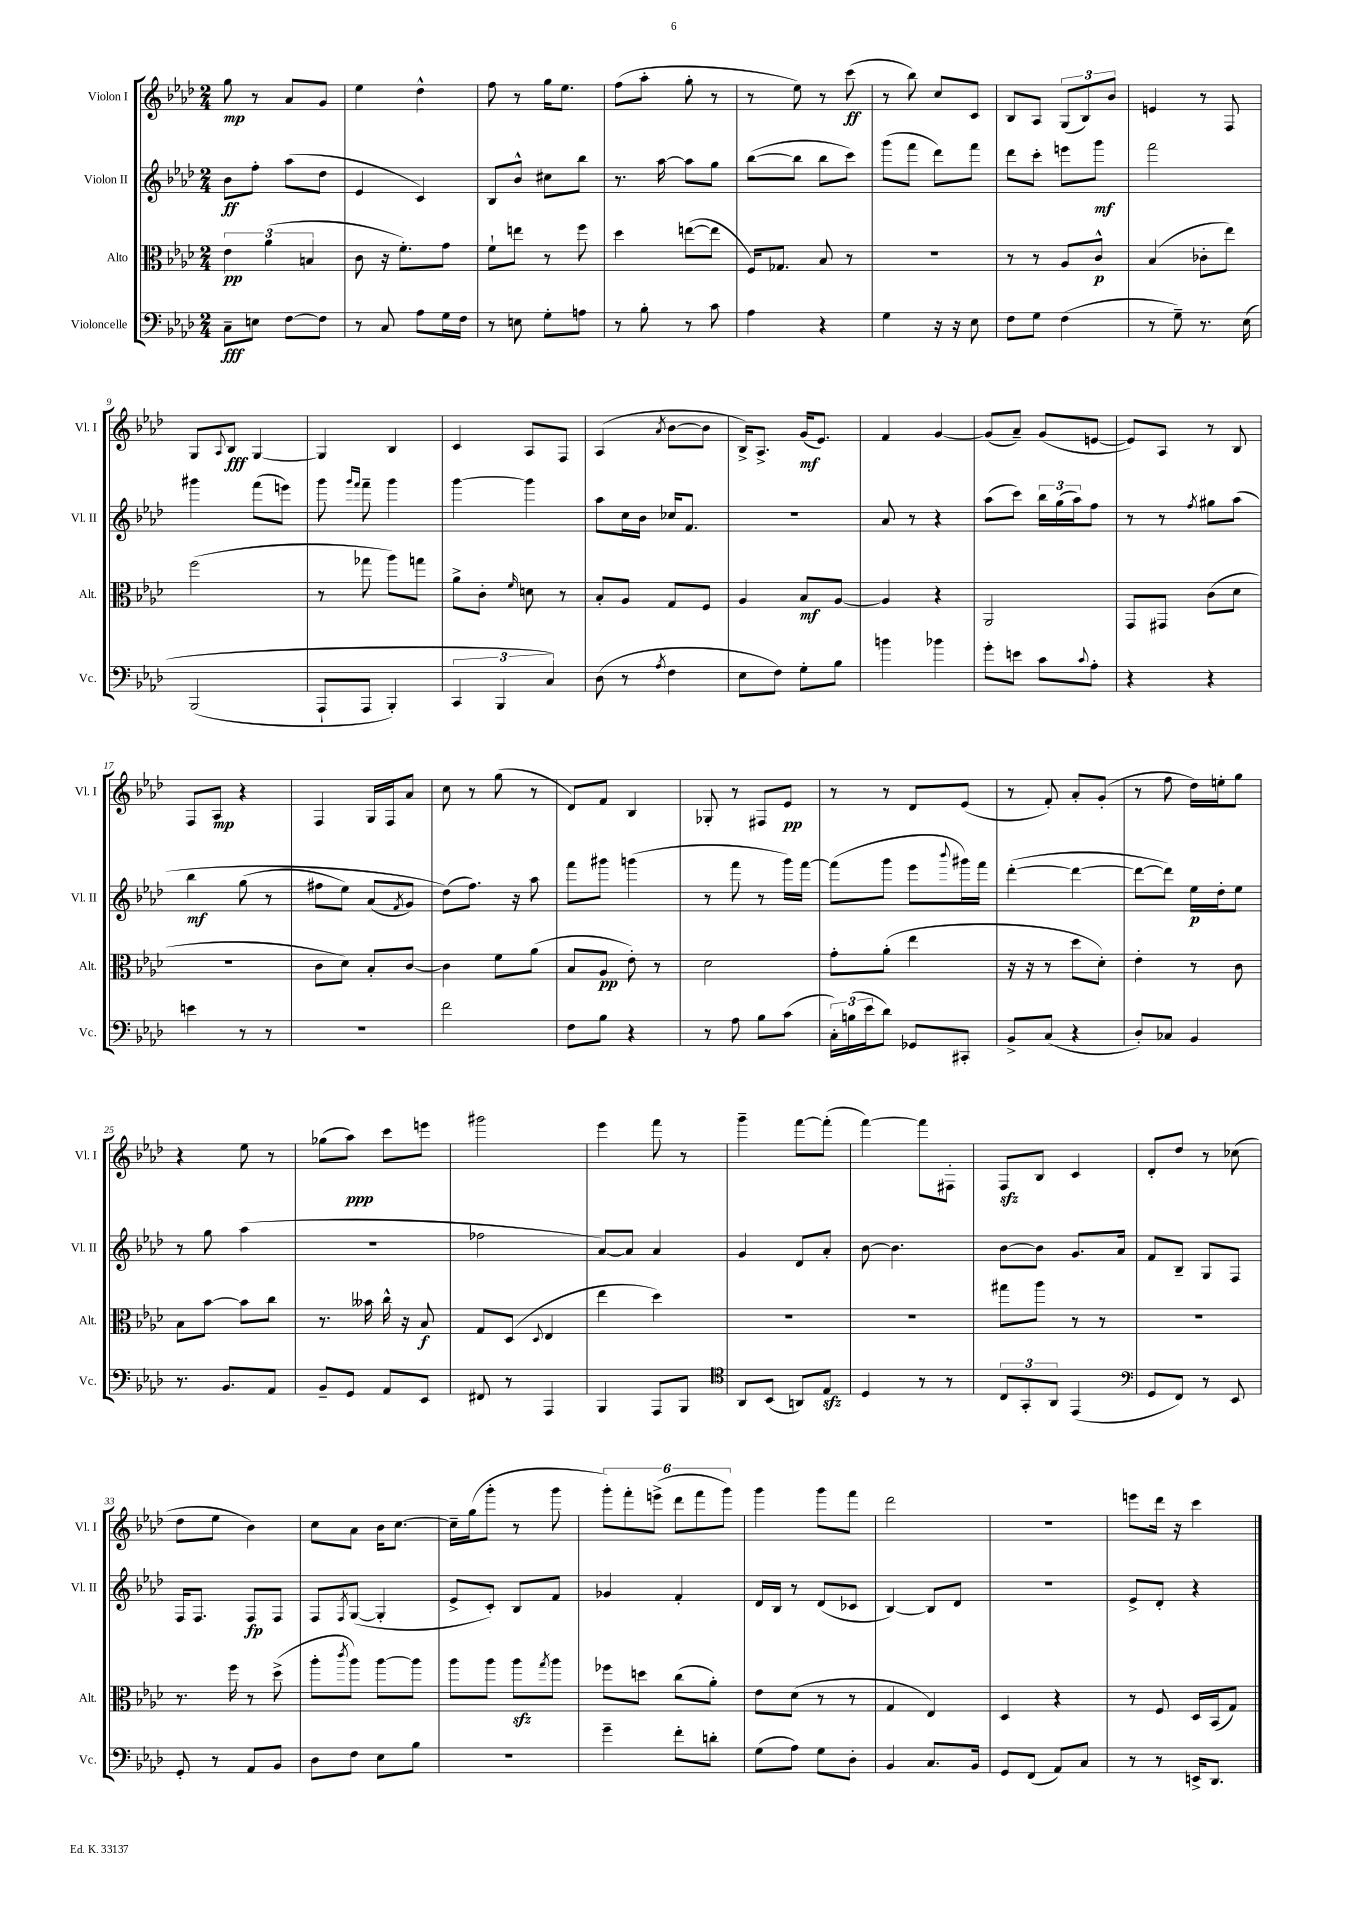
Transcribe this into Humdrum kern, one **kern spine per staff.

**kern	**dynam	**kern	**dynam	**kern	**dynam	**kern	**dynam
*part4	*part4	*part3	*part3	*part2	*part2	*part1	*part1
*staff4	*staff4	*staff3	*staff3	*staff2	*staff2	*staff1	*staff1
*I"Violoncelle	*	*I"Alto	*	*I"Violon II	*	*I"Violon I	*
*I'Vc.	*	*I'Alt.	*	*I'Vl. II	*	*I'Vl. I	*
*clefF4	*	*clefC3	*	*clefG2	*	*clefG2	*
*k[b-e-a-d-]	*	*k[b-e-a-d-]	*	*k[b-e-a-d-]	*	*k[b-e-a-d-]	*
*M2/4	*	*M2/4	*	*M2/4	*	*M2/4	*
=1	=1	=1	=1	=1	=1	=1	=1
8C~\L	fff	6e-\	pp	8b-\L	ff	8gg\	mp
8En\J	.	.	.	8ff'\J	.	8r	.
.	.	(6a-\	.	.	.	.	.
[8F\L	.	.	.	(8aa-\L	.	8a-/L	.
.	.	6Bn/	.	.	.	.	.
8F\J]	.	.	.	8dd-\J	.	8g/J	.
=2	=2	=2	=2	=2	=2	=2	=2
8r	.	8c\	.	4e-/	.	4ee-\	.
8C/	.	16r	.	.	.	.	.
.	.	8.f'\L)	.	.	.	.	.
8A-\L	.	.	.	4c/)	.	4dd-^^\	.
16G\L	.	8g\J	.	.	.	.	.
16F\JJ	.	.	.	.	.	.	.
=3	=3	=3	=3	=3	=3	=3	=3
8r	.	8f`\L	.	8B-/L	.	8ff\	.
8En\	.	8een\J	.	8b-^^/J	.	8r	.
8G'\L	.	8r	.	8cc#X\L	.	16gg\KL	.
.	.	.	.	.	.	8.ee-\J	.
8An\J	.	8ff\	.	8bb-\J	.	.	.
=4	=4	=4	=4	=4	=4	=4	=4
8r	.	4dd-\	.	8.r	.	(8ff\L	.
8B-'\	.	.	.	.	.	8aa-'\J	.
.	.	.	.	[16aa-\	.	.	.
8r	.	([8een\L	.	8aa-\L]	.	8gg'\	.
8c\	.	8ee\J]	.	8gg\J	.	8r	.
=5	=5	=5	=5	=5	=5	=5	=5
4A-\	.	16F/KL)	.	([8bb-\L	.	8r	.
.	.	8.G-X/J	.	.	.	.	.
.	.	.	.	8bb-\J]	.	8ee-\)	.
4r	.	8B-/	.	8bb-\L	.	8r	.
.	.	8r	.	8ccc\J)	.	(8ccc\	ff
=6	=6	=6	=6	=6	=6	=6	=6
4G\	.	2r	.	(8ggg\L	.	8r	.
.	.	.	.	8fff\J	.	8bb-\)	.
16r	.	.	.	8ddd-\L)	.	8cc/L	.
16r	.	.	.	.	.	.	.
8E-\	.	.	.	8fff\J	.	8c/J	.
=7	=7	=7	=7	=7	=7	=7	=7
8F\L	.	8r	.	8ddd-\L	.	8B-/L	.
8G\J	.	8r	.	8ccc'\J	.	8A-/J	.
(4F\	.	8A-/L	.	8eeen\L	.	(12G/L	.
.	.	.	.	.	.	12B-/)	.
.	.	8c^^/J	p	8ggg\J	mf	.	.
.	.	.	.	.	.	12b-/J	.
=8	=8	=8	=8	=8	=8	=8	=8
8r	.	(4B-/	.	2fff\	.	4en/	.
8G~\)	.	.	.	.	.	.	.
8.r	.	8c-X'\L	.	.	.	8r	.
.	.	8ee-\J)	.	.	.	8F/	.
(16E-\	.	.	.	.	.	.	.
!!LO:LB:g=z
=9	=9	=9	=9	=9	=9	=9	=9
(2BBB-/	.	(2ff\	.	4ggg#X\	.	8G/L	.
.	.	.	.	.	.	8qqA-/	.
.	.	.	.	.	.	8B-/J	fff
.	.	.	.	(8fff\L	.	[4G/	.
.	.	.	.	8eeen\J)	.	.	.
=10	=10	=10	=10	=10	=10	=10	=10
8AAA-`/L	.	8r	.	8ggg\	.	4G/]	.
.	.	.	.	16qqggg/LL	.	.	.
.	.	.	.	16qqfff/JJ	.	.	.
8AAA-/J	.	8gg-X\	.	8fff~\	.	.	.
4BBB-'/)	.	8aa-\L)	.	4ggg\	.	4B-/	.
.	.	8ggn\J	.	.	.	.	.
=11	=11	=11	=11	=11	=11	=11	=11
6CC/	.	8a-^\L	.	[4ggg\	.	4c/	.
.	.	8c'\J	.	.	.	.	.
6BBB-/	.	.	.	.	.	.	.
.	.	16qqf/	.	.	.	.	.
.	.	8dn\	.	4ggg\]	.	8A-/L	.
6C/)	.	.	.	.	.	.	.
.	.	8r	.	.	.	8F/J	.
=12	=12	=12	=12	=12	=12	=12	=12
(8D-\	.	8B-'/L	.	8aa-\L	.	(4A-/	.
8r	.	8A-/J	.	16cc\L	.	.	.
.	.	.	.	16b-\JJ	.	.	.
8qA-/	.	.	.	.	.	8qa-/	.
4F\	.	8G/L	.	16cc-X/KL	.	[8b-\L	.
.	.	.	.	8.f/J	.	.	.
.	.	8F/J	.	.	.	8b-\J]	.
=13	=13	=13	=13	=13	=13	=13	=13
8E-\L	.	4A-/	.	2r	.	16B-^/KL)	.
.	.	.	.	.	.	8.A-^/J	.
8F\J)	.	.	.	.	.	.	.
8G'\L	.	8B-/L	mf	.	.	(16g/KL	mf
.	.	.	.	.	.	8.e-/J)	.
8B-\J	.	[8A-/J	.	.	.	.	.
=14	=14	=14	=14	=14	=14	=14	=14
4bn\	.	4A-/]	.	8a-/	.	4f/	.
.	.	.	.	8r	.	.	.
4b-X\	.	4r	.	4r	.	[4g/	.
=15	=15	=15	=15	=15	=15	=15	=15
8g'\L	.	2AA-/	.	(8aa-\L	.	(8g/L]	.
8en\J	.	.	.	8ccc\J)	.	8a-~/J)	.
8c\L	.	.	.	24bb-\LL	.	(8g/L	.
.	.	.	.	(24gg\	.	.	.
.	.	.	.	24aa-\J)	.	.	.
8qqc/	.	.	.	.	.	.	.
8A-'\J	.	.	.	8ff\J	.	[8en/J	.
=16	=16	=16	=16	=16	=16	=16	=16
4r	.	8GG/L	.	8r	.	8e/L])	.
.	.	8GG#X/J	.	8r	.	8A-/J	.
.	.	.	.	8qff/	.	.	.
4r	.	(8c\L	.	8gg#X\L	.	8r	.
.	.	8d-\J	.	(8aa-\J	.	8B-/	.
!!LO:LB:g=z
=17	=17	=17	=17	=17	=17	=17	=17
4en\	.	2r	.	4bb-\	mf	8F/L	.
.	.	.	.	.	.	8A-/J	mp
8r	.	.	.	(8gg\	.	4r	.
8r	.	.	.	8r	.	.	.
=18	=18	=18	=18	=18	=18	=18	=18
2r	.	8c\L	.	8ff#X\L	.	4F/	.
.	.	8d-\J)	.	8ee-\J)	.	.	.
.	.	8B-'/L	.	(8a-/L	.	16G/LL	.
.	.	.	.	.	.	16F/J	.
.	.	.	.	8qf/	.	.	.
.	.	[8c/J	.	8g/J)	.	8a-/J	.
=19	=19	=19	=19	=19	=19	=19	=19
2f\	.	4c\]	.	(8dd-\L)	.	8cc\	.
.	.	.	.	8.ff\J)	.	8r	.
.	.	8f\L	.	.	.	(8gg\	.
.	.	.	.	16r	.	.	.
.	.	(8a-\J	.	8aa-\	.	8r	.
=20	=20	=20	=20	=20	=20	=20	=20
8F\L	.	8B-/L	.	8fff\L	.	8d-/L)	.
8B-\J	.	8A-/J	pp	8ggg#X\J	.	8f/J	.
4r	.	8e-'\)	.	(4gggn\	.	4B-/	.
.	.	8r	.	.	.	.	.
=21	=21	=21	=21	=21	=21	=21	=21
8r	.	2d-\	.	8r	.	8G-X'/	.
8A-\	.	.	.	8fff\	.	8r	.
8B-\L	.	.	.	8r	.	8F#X/L	.
(8c\J	.	.	.	16ggg\LL)	.	8e-/J	pp
.	.	.	.	[16fff\JJ	.	.	.
=22	=22	=22	=22	=22	=22	=22	=22
24C'\LL)	.	8g'\L	.	(8fff\L]	.	8r	.
(24Bn\	.	.	.	.	.	.	.
24e-\J	.	.	.	.	.	.	.
8d-\J)	.	(8a-'\J	.	8ggg\J	.	8r	.
8GG-X/L	.	4ee-\	.	8eee-\L	.	8d-/L	.
.	.	.	.	8qqbbb-/	.	.	.
8CC#X'/J	.	.	.	16ggg#X\L)	.	(8e-/J	.
.	.	.	.	16fff\JJ	.	.	.
=23	=23	=23	=23	=23	=23	=23	=23
8BB-^/L	.	16r	.	([4ddd-'\	.	8r	.
.	.	16r	.	.	.	.	.
(8C/J	.	8r	.	.	.	8f'/)	.
4r	.	8dd-\L	.	4ddd-\_	.	8a-'/L	.
.	.	8d-'\J)	.	.	.	(8g'/J	.
=24	=24	=24	=24	=24	=24	=24	=24
8D-'/L)	.	4e-'\	.	8ddd-\L_	.	8r	.
8C-X/J	.	.	.	8ddd-\J])	.	8ff\	.
4BB-/	.	8r	.	16ee-\LL	p	16dd-\LL)	.
.	.	.	.	16dd-'\J	.	16een'\J	.
.	.	8c\	.	8ee-\J	.	8gg\J	.
!!LO:LB:g=z
=25	=25	=25	=25	=25	=25	=25	=25
8.r	.	8B-\L	.	8r	.	4r	.
.	.	[8b-\J	.	8gg\	.	.	.
8.BB-/L	.	.	.	.	.	.	.
.	.	8b-\L]	.	(4aa-\	.	8ee-\	.
8AA-/J	.	8cc\J	.	.	.	8r	.
=26	=26	=26	=26	=26	=26	=26	=26
8BB-~/L	.	8.r	.	2r	.	(8gg-X\L	.
8GG/J	.	.	.	.	.	8aa-\J)	ppp
.	.	16b--X\	.	.	.	.	.
8AA-/L	.	16cc^^\	.	.	.	8ccc\L	.
.	.	16r	.	.	.	.	.
8EE-/J	.	8B-/	f	.	.	8eeen\J	.
=27	=27	=27	=27	=27	=27	=27	=27
8FF#X/	.	8G/L	.	2ff-X\	.	2ggg#X\	.
8r	.	(8D-/J	.	.	.	.	.
.	.	8qqD-/	.	.	.	.	.
4AAA-/	.	4E-/	.	.	.	.	.
=28	=28	=28	=28	=28	=28	=28	=28
4BBB-/	.	4ee-\	.	[8a-/L)	.	4eee-\	.
.	.	.	.	8a-/J]	.	.	.
8AAA-/L	.	4dd-\)	.	4a-/	.	8fff\	.
8BBB-/J	.	.	.	.	.	8r	.
=29	=29	=29	=29	=29	=29	=29	=29
*clefC4	*	*	*	*	*	*	*
8AA-/L	.	2r	.	4g/	.	4ggg~\	.
(8BB-/J	.	.	.	.	.	.	.
8AAn/L)	.	.	.	8d-/L	.	[8fff\L	.
8E-zz/J	.	.	.	8a-'/J	.	(8fff'\J]	.
=30	=30	=30	=30	=30	=30	=30	=30
4D-/	.	2r	.	[8b-\	.	[4fff\)	.
.	.	.	.	4.b-\]	.	.	.
8r	.	.	.	.	.	8fff\L]	.
8r	.	.	.	.	.	8F#X'\J	.
=31	=31	=31	=31	=31	=31	=31	=31
12C/L	.	8gg#X\L	.	[8b-\L	.	8Fzz/L	.
12GG'/	.	.	.	.	.	.	.
.	.	8aa-\J	.	8b-\J]	.	8B-/J	.
12AA-/J	.	.	.	.	.	.	.
(4EE-/	.	8r	.	8.g/L	.	4c/	.
.	.	8r	.	.	.	.	.
.	.	.	.	16a-/Jk	.	.	.
=32	=32	=32	=32	=32	=32	=32	=32
*clefF4	*	*	*	*	*	*	*
8GG/L	.	2r	.	8f/L	.	8d-'/L	.
8FF/J)	.	.	.	8B-~/J	.	8dd-/J	.
8r	.	.	.	8G/L	.	8r	.
8EE-/	.	.	.	8F/J	.	(8cc-X\	.
!!LO:LB:g=z
=33	=33	=33	=33	=33	=33	=33	=33
8GG'/	.	8.r	.	16F/KL	.	8dd-\L	.
.	.	.	.	8.F/J	.	.	.
8r	.	.	.	.	.	8ee-\J	.
.	.	16ff\	.	.	.	.	.
8AA-/L	.	8r	.	8F/L	fp	4b-\)	.
8BB-/J	.	(8dd-^\	.	8F/J	.	.	.
=34	=34	=34	=34	=34	=34	=34	=34
8D-\L	.	8aa-'\L	.	8F/L	.	8cc\L	.
.	.	8qccc/	.	8qF/	.	.	.
8F\J	.	8aa-\J)	.	([8G/J	.	8a-\J	.
8E-\L	.	[8aa-\L	.	4G'/]	.	16b-\KL	.
.	.	.	.	.	.	[8.cc\J	.
8B-\J	.	8aa-\J]	.	.	.	.	.
=35	=35	=35	=35	=35	=35	=35	=35
2r	.	8aa-\L	.	8e-^/L	.	16cc~\LL]	.
.	.	.	.	.	.	(16gg\J	.
.	.	8aa-\J	.	8c'/J)	.	8ggg'\J	.
.	.	8aa-zz\L	.	8B-/L	.	8r	.
.	.	8qgg/	.	.	.	.	.
.	.	8aa-\J	.	8f/J	.	8ggg\	.
=36	=36	=36	=36	=36	=36	=36	=36
4g~\	.	8ff-X\L	.	4g-X/	.	12ggg'\L)	.
.	.	.	.	.	.	12fff'\	.
.	.	8ddn\J	.	.	.	.	.
.	.	.	.	.	.	(12eeen^\J	.
8f'\L	.	(8cc\L	.	4f'/	.	12ddd-\L	.
.	.	.	.	.	.	12fff\	.
8dn'\J	.	8a-'\J)	.	.	.	.	.
.	.	.	.	.	.	12ggg\J)	.
=37	=37	=37	=37	=37	=37	=37	=37
(8G\L	.	8e-\L	.	16d-/LL	.	4ggg\	.
.	.	.	.	16B-/JJ	.	.	.
8A-\J)	.	(8d-\J	.	8r	.	.	.
8G\L	.	8r	.	(8d-/L	.	8ggg\L	.
8D-'\J	.	8r	.	8c-X/J	.	8fff\J	.
=38	=38	=38	=38	=38	=38	=38	=38
4BB-/	.	4G/	.	[4B-/)	.	2ddd-\	.
8.C/L	.	4E-/)	.	8B-/L]	.	.	.
.	.	.	.	8d-/J	.	.	.
16BB-/Jk	.	.	.	.	.	.	.
=39	=39	=39	=39	=39	=39	=39	=39
8GG/L	.	4D-/	.	2r	.	2r	.
(8FF/J	.	.	.	.	.	.	.
8AA-/L)	.	4r	.	.	.	.	.
8C/J	.	.	.	.	.	.	.
=40	=40	=40	=40	=40	=40	=40	=40
8r	.	8r	.	8e-^/L	.	8eeen\L	.
8r	.	8F/	.	8d-'/J	.	16ddd-\Jk	.
.	.	.	.	.	.	16r	.
16EEn^/KL	.	16D-/LL	.	4r	.	4ccc\	.
8.DD-/J	.	(16BB-/J	.	.	.	.	.
.	.	8G/J)	.	.	.	.	.
==	==	==	==	==	==	==	==
*-	*-	*-	*-	*-	*-	*-	*-
